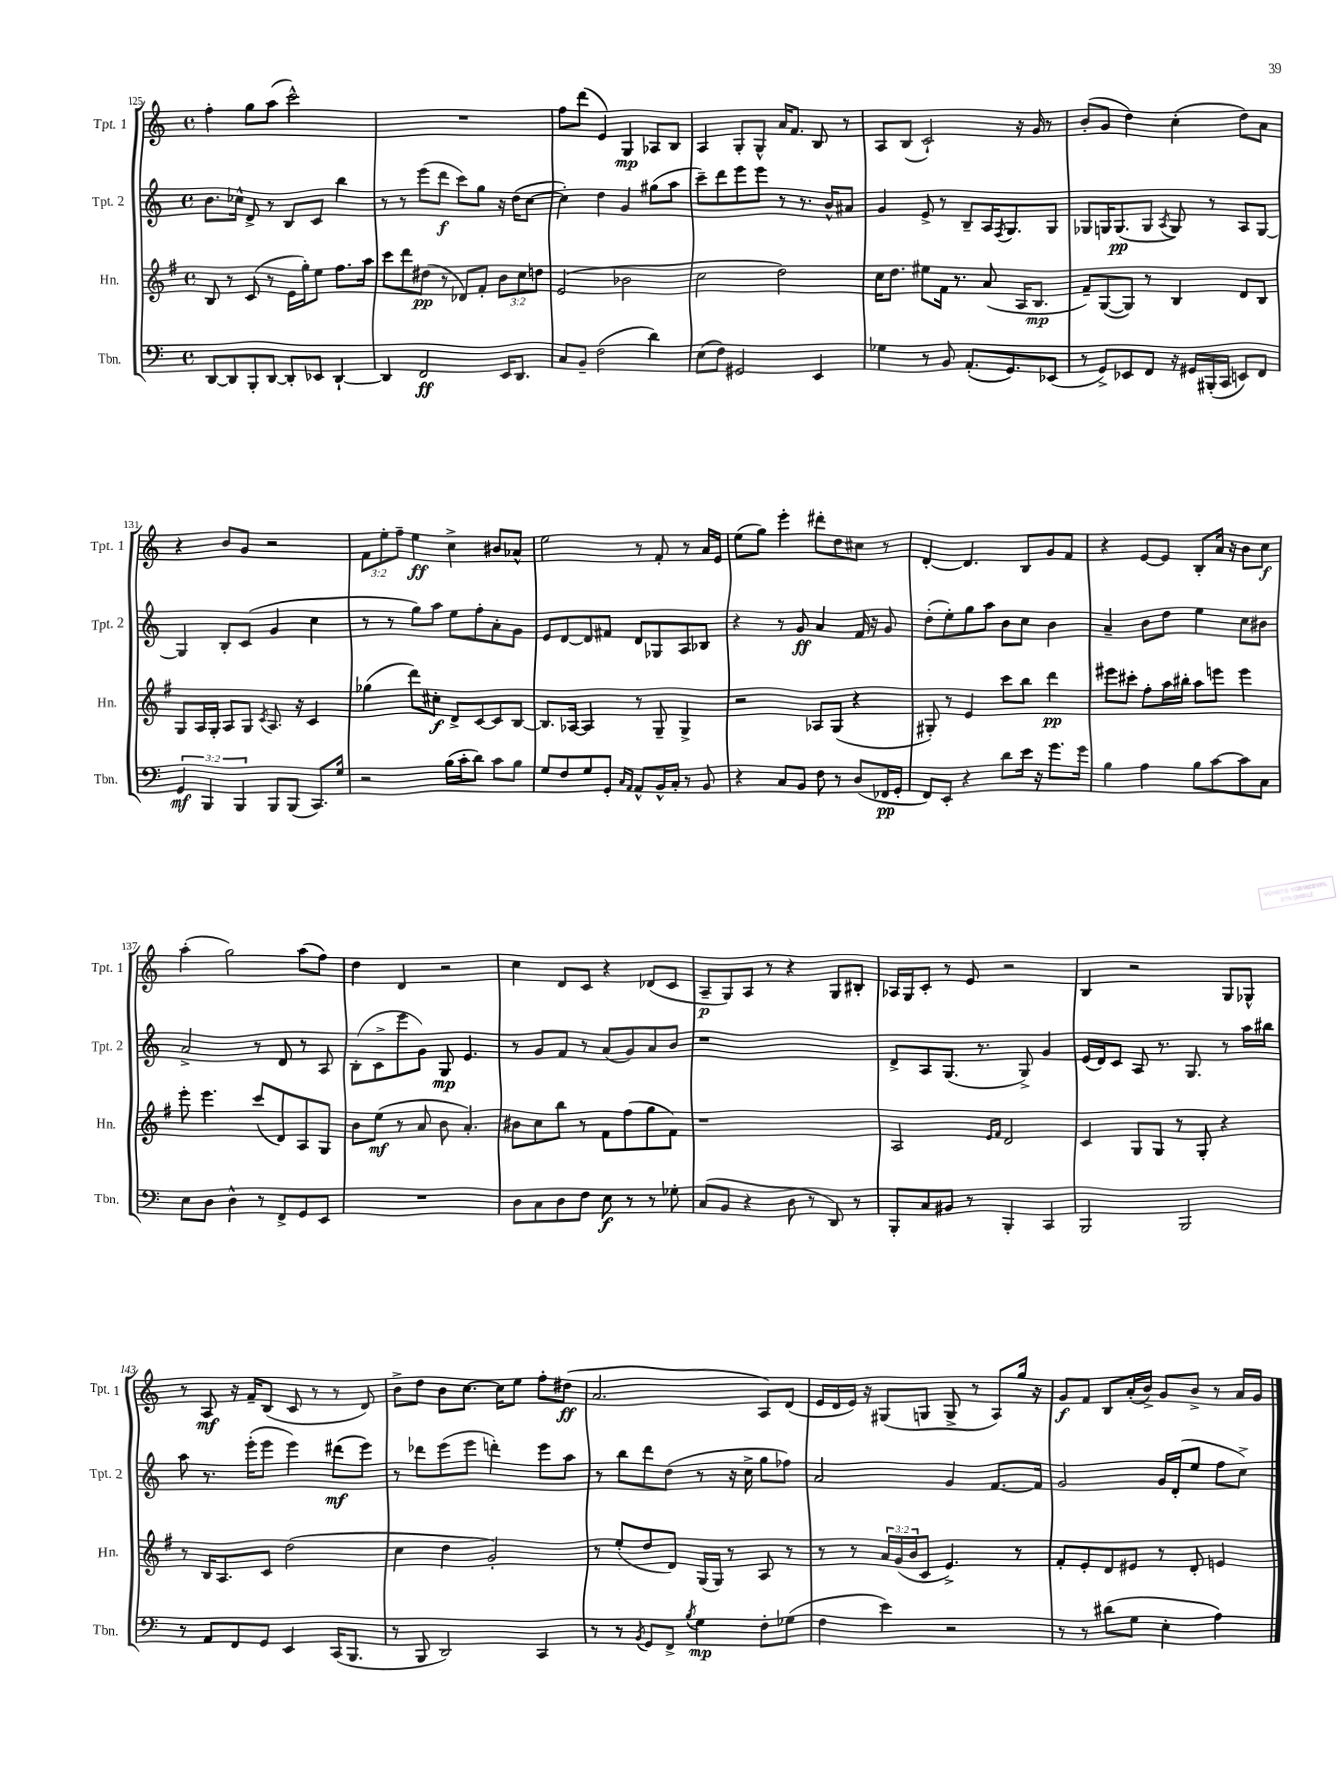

**kern	**kern	**kern	**kern
*staff4	*staff3	*staff2	*staff1
*clefF4	*clefG2	*clefG2	*clefG2
*k[]	*k[f#]	*k[]	*k[]
*M4/4	*M4/4	*M4/4	*M4/4
*met(c)	*met(c)	*met(c)	*met(c)
[8DD	8B	8.b	4ff'
8DD]	8r	.	.
.	.	16cc-^^	.
8BBB'	(8c	8d^	8gg
[8DD	8r	8r	(8aa
8DD']	16e	8B	2ccc^^)
.	16gg')	.	.
8EE-	8ee	8c	.
[4DD`	8.ff#	4bb	.
.	16aa	.	.
=	=	=	=
4DD]	8ccc	8r	1r
.	8ddd	8r	.
2FF	(8dd#	(8eee	.
.	8r	8ddd	.
.	8d-)	8ccc)	.
.	8f#'	8gg	.
16EE	12b	16r	.
8.DD	.	(16dd	.
.	12cc	.	.
.	.	[8cc	.
.	12dd	.	.
=	=	=	=
8C	(2e	4cc'])	8ff
8BB~	.	.	(8ddd
(2F	.	4dd	4e)
.	2b-	4g	4G
4d)	.	(8gg#	8A-
.	.	8aa	8B
=	=	=	=
(8E	2cc	8ccc~)	4A
8F)	.	8ddd	.
2GG#	.	8eee	8G'
.	.	8eee	8G^^
.	2dd)	8r	16a
.	.	.	8.f
.	.	8.r	.
4EE	.	.	8B
.	.	16b^^	.
.	.	8a#	8r
=	=	=	=
4G-	16cc	4g	8A
.	8.dd	.	.
.	.	.	(8B
8r	8ee#	8e^	2c`)
8BB	16f#	8r	.
.	8.r	.	.
(8.AA'	.	8B~	.
.	(8a	16A	.
.	.	8qF	.
8.GG)	.	8.G	.
.	16A	.	16r
.	8.B	.	16g
(8EE-	.	8G	8r
=	=	=	=
8r	8f#~)	8G-	(8b'
8GG^)	([8G	16G	8g
.	.	(8.G	.
8EE-	8G])	.	4dd)
8FF	8r	8G	.
.	.	8qA	.
16r	4B	8G)	(4cc'
16GG#	.	.	.
(16BBB#'	.	8r	.
16CC	.	.	.
8EE)	8d	8A	8dd)
8FF	8B	[8G	8a
=	=	=	=
6GG	8G	4G]	4r
.	16A	.	.
6BBB	.	.	.
.	16G'	.	.
.	8A	8B'	8b
6BBB	.	.	.
.	8G	(8c	8g
.	8qc	.	.
8BBB	8.A	4g	2r
(8BBB	.	.	.
.	16r	.	.
8.CC)	4c	4cc	.
16G	.	.	.
=	=	=	=
2r	(4gg-	8r	12f
.	.	.	12ee'
.	.	8r	.
.	.	.	12ff~
.	8ddd)	8gg)	4ee
.	8cc#'	8aa	.
(16B	8d^	8ee	4cc^
16c'	.	.	.
8d)	[8c	8ff'	.
8c	8c]	8a'	8b#
8B	[8B	8g	8a-^^
=	=	=	=
8G	8.B]	8e	2ee
8F	.	[8d	.
.	[16A-	.	.
8G	4A-]	8d]	.
8GG'	.	8f#	.
16qqC	.	.	.
16qqAA	.	.	.
8AA^^	8r	8d	8r
16BB^^	8G~	8G-	8f'
16C'	.	.	.
8r	4G^	8A	8r
8BB	.	8B-	16a
.	.	.	16e
=	=	=	=
4r	2r	4r	(8ee
.	.	.	8gg)
8C	.	8r	4eee'
8BB	.	8g	.
8F	8A-	4a	8ddd#'
8r	(8G	.	8dd
(8D	4r	16f	8cc#
.	.	16r	.
16FF-	.	8g	8r
16GG'	.	.	.
=	=	=	=
8FF)	8G#')	(8dd'	[4d'
8EE'	8r	8ee')	.
4r	4e	8gg	4.d]
.	.	8aa	.
8d	8ccc	8b	.
16e	8bb	8cc	8B
16r	.	.	.
8.g	4ddd	4b	8g
.	.	.	8f
16g	.	.	.
=	=	=	=
4B	8eee#	4a~	4r
.	8ccc#'	.	.
4A	8ff#'	8b	[8e
.	16aa	8dd	8e]
.	16bb#'	.	.
8B	8aa	4ee	8B'
[8c	8eee	.	16a
.	.	.	16r
8c]	4eee	8cc	8b
8C	.	8b#	8cc
=	=	=	=
8E	8eee'	2a^	(4aa'
8D	4.eee	.	.
4D^^	.	.	2gg)
8r	(8ccc	8r	.
8FF^	8d)	8d	.
8GG	8A	8r	(8aa
8EE	8G	8A	8ff)
=	=	=	=
1r	8b	(8B'	4dd
.	(8ee	8c^	.
.	8r	8eee	4d
.	8a	8g)	.
.	8b	8G	2r
.	4.a')	4.e	.
=	=	=	=
8D	8b#	8r	4cc
8C	8cc	8g	.
8D	8bb	8f	8d
8F	8r	8r	8c
8E	8f#	(8a	4r
8r	(8ff#	8g)	.
8r	8gg	8a	(8d-
8G-'	8f#)	8b	8c
=	=	=	=
(8C	1r	1r	8A~
8BB	.	.	8G)
4r	.	.	8A
.	.	.	8r
8D	.	.	4r
8r	.	.	.
8DD)	.	.	8G
8r	.	.	8B#'
=	=	=	=
8BBB'	2A	8d^	16A-
.	.	.	16G
8C	.	8A	8c'
8BB#	.	(8.G	8r
8r	.	.	8e
.	.	8.r	.
.	16qqe	.	.
.	16qqf#	.	.
4BBB'	2d	.	2r
.	.	8G^)	.
4CC	.	4g	.
=	=	=	=
2BBB	4c	(16e	4B
.	.	16d)	.
.	.	8c	.
.	8G	8A	2r
.	8G	8.r	.
2BBB	8r	.	.
.	.	8.G	.
.	8G'	.	.
.	4r	8r	8G
.	.	16aa	8G-^^
.	.	16bb#	.
=	=	=	=
8r	8r	8aa	8r
8AA	16B	8.r	8A
.	8.A	.	.
8FF	.	.	16r
.	.	(16eee'	16f~
8GG	8c	8eee	(8B
4EE	(2dd	4eee)	8c
.	.	.	8r
(16CC	.	(8ddd#	8r
8.BBB	.	.	.
.	.	8eee)	8d)
=	=	=	=
8r	4cc	8r	8b^
8BBB	.	8ddd-	8dd
2DD)	4dd	(8eee	8b
.	.	8eee	[8.cc
.	2g')	4ddd')	.
.	.	.	16cc]
.	.	.	8ee
4CC	.	8eee	8ff'
.	.	8aa	(8dd#
=	=	=	=
8r	8r	8r	2.a
8r	(8ee'	8bb	.
8qBB	.	.	.
8GG	8dd	8ddd	.
8FF^	8d)	(8dd	.
8qB	.	.	.
4G	(16G	8r	.
.	16G)	.	.
.	8r	16r	.
.	.	16cc^	.
8F'	8A	8gg	8A)
(8G-	8r	8ff-)	(8d
=	=	=	=
4F	8r	2a	16e
.	.	.	16d
.	8r	.	16e)
.	.	.	16r
4e)	24a	.	(8G#
.	(24g	.	.
.	24b	.	.
.	8c	.	8G
2r	4.e^)	4g	8G^
.	.	.	8r
.	.	[8.f	8A)
.	8r	.	16gg
.	.	16f]	16r
=	=	=	=
8r	8f#'	2g	8g
8r	8e'	.	8f
(8d#	8d	.	8B
8G	8e#	.	(16a'
.	.	.	16b^)
4E'	8r	16g	8g
.	.	(16d'	.
.	8d'	8ee	8b^
4A)	4e	8ff	8r
.	.	8cc^)	16a
.	.	.	16g
==	==	==	==
*-	*-	*-	*-
